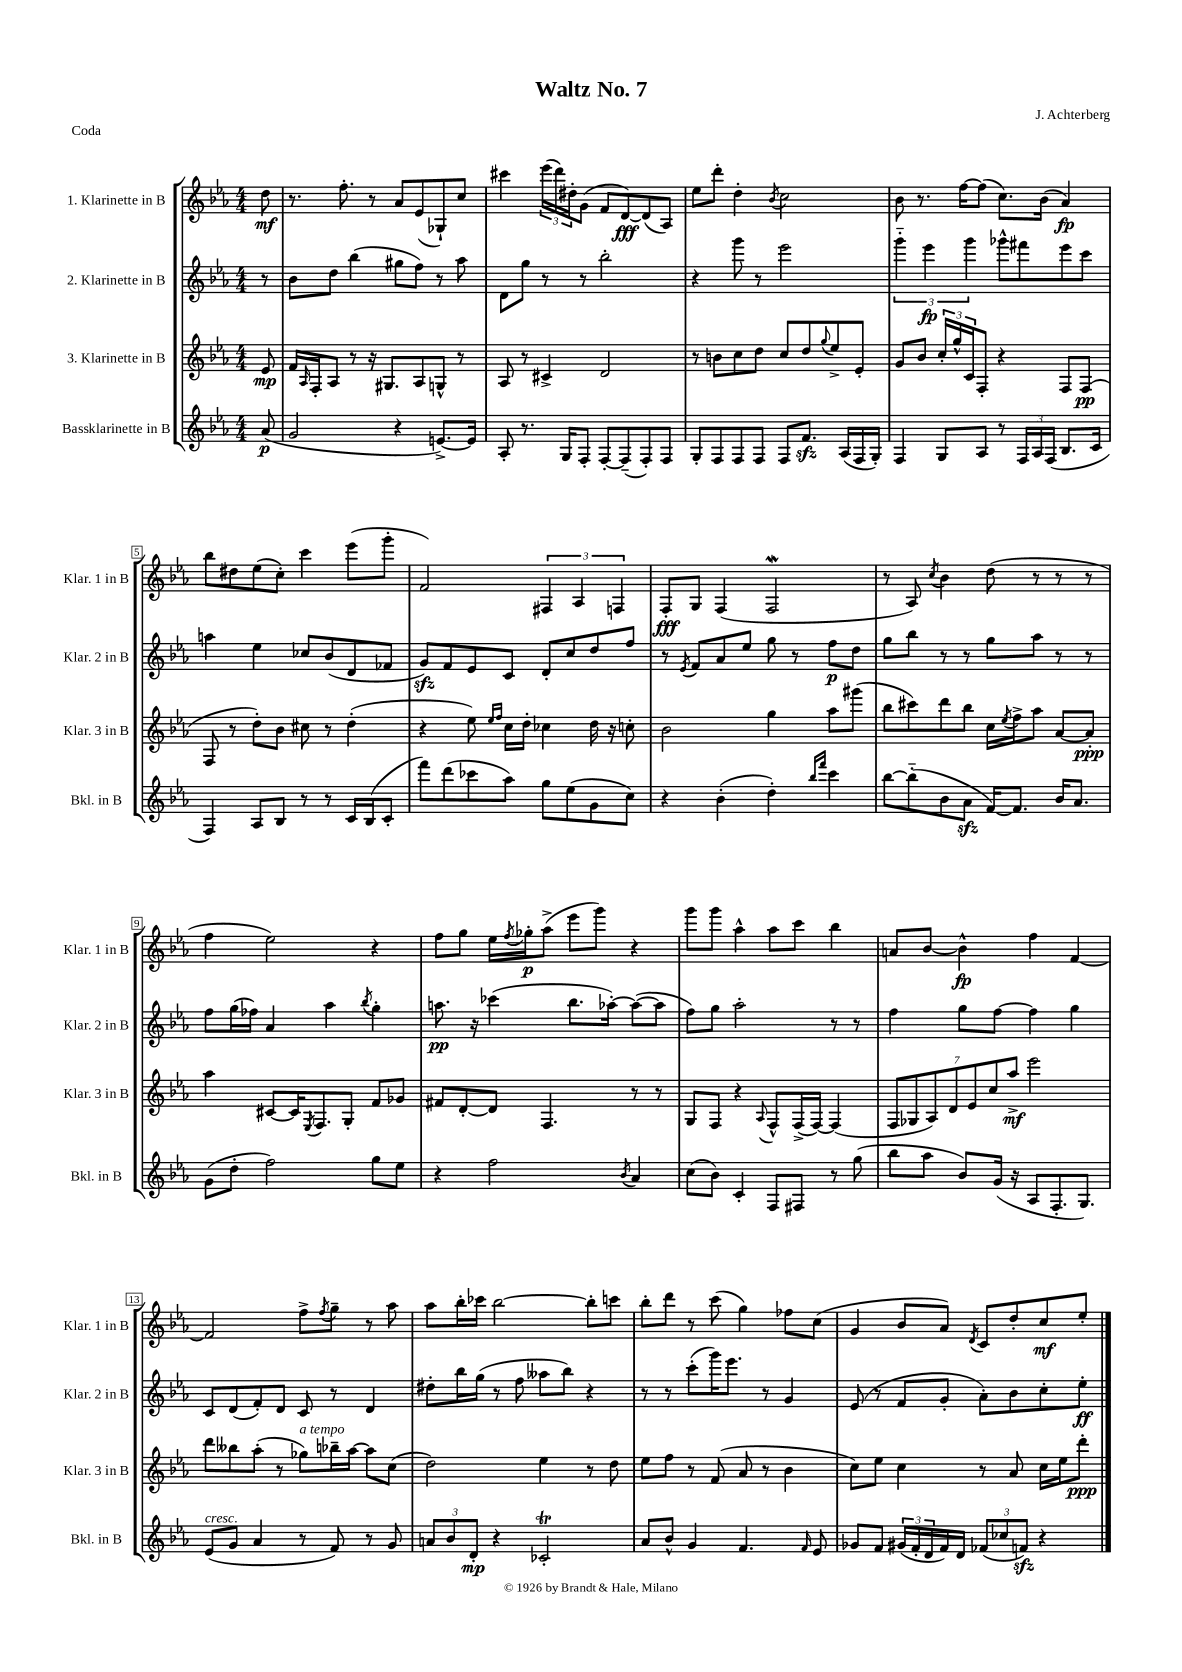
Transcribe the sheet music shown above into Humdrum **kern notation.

**kern	**dynam	**kern	**dynam	**kern	**dynam	**kern	**dynam
*part4	*part4	*part3	*part3	*part2	*part2	*part1	*part1
*staff4	*staff4	*staff3	*staff3	*staff2	*staff2	*staff1	*staff1
*I"Bassklarinette in B	*	*I"3. Klarinette in B	*	*I"2. Klarinette in B	*	*I"1. Klarinette in B	*
*I'Bkl. in B	*	*I'Klar. 3 in B	*	*I'Klar. 2 in B	*	*I'Klar. 1 in B	*
*clefG2	*	*clefG2	*	*clefG2	*	*clefG2	*
*k[b-e-a-]	*	*k[b-e-a-]	*	*k[b-e-a-]	*	*k[b-e-a-]	*
*M4/4	*	*M4/4	*	*M4/4	*	*M4/4	*
=	=	=	=	=	=	=	=
(8a-/	p	8e-/	mp	8r	.	8dd\	mf
=1	=1	=1	=1	=1	=1	=1	=1
2g/	.	16f/LL	.	8b-\L	.	8.r	.
.	.	16qqA-/	.	.	.	.	.
.	.	16F'/J	.	.	.	.	.
.	.	8A-/J	.	8dd\J	.	.	.
.	.	.	.	.	.	8.ff'\	.
.	.	8r	.	(4bb-\	.	.	.
.	.	16r	.	.	.	8r	.
.	.	8.G#X/L	.	.	.	.	.
4r	.	.	.	8gg#X\L	.	8a-/L	.
.	.	8A-/	.	8ff\J)	.	(8e-/	.
[8.en^/L)	.	8Gn^^/J	.	8r	.	8G-X`/)	.
.	.	8r	.	8aa-\	.	8cc/J	.
16e/Jk]	.	.	.	.	.	.	.
=2	=2	=2	=2	=2	=2	=2	=2
8A-'/	.	8A-/	.	8d\L	.	4ccc#X\	.
8.r	.	8r	.	8gg\J	.	.	.
.	.	4c#X^/	.	8r	.	(24eee-\LL	.
.	.	.	.	.	.	24ddd\)	.
16G/KL	.	.	.	.	.	.	.
.	.	.	.	.	.	24dd#X'\J	.
8F'/J	.	.	.	8r	.	(8g\J	.
[8F'/L	.	2d/	.	2bb-'\	.	8f/L	.
(8F~/]	.	.	.	.	.	[8d/)	fff
8F'/)	.	.	.	.	.	(8d/]	.
8F/J	.	.	.	.	.	8A-/J)	.
=3	=3	=3	=3	=3	=3	=3	=3
8G'/L	.	8r	.	4r	.	8ee-\L	.
8F/	.	8bn\L	.	.	.	8ddd'\J	.
8F/	.	8cc\	.	8ggg\	.	4dd'\	.
8F/J	.	8dd\J	.	8r	.	.	.
.	.	.	.	.	.	8qb-/	.
8F/L	.	8cc/L	.	2eee-\	.	2cc\	.
8.fzz/J	.	8dd/	.	.	.	.	.
.	.	8qqgg/	.	.	.	.	.
.	.	8ee-^/	.	.	.	.	.
(16A-/LL	.	.	.	.	.	.	.
16F/	.	8e-'/J	.	.	.	.	.
16G'/JJ)	.	.	.	.	.	.	.
=4	=4	=4	=4	=4	=4	=4	=4
4F/	.	8g/L	.	6ggg\	.	8b-\	.
.	.	8b-/J	.	.	.	8.r	.
.	.	.	.	6eee-\	fp	.	.
8G/L	.	24cc'/LL	.	.	.	.	.
.	.	24gg^^/	.	.	.	.	.
.	.	.	.	.	.	[16ff\KL	.
.	.	24c/J	.	6ggg\	.	.	.
8A-/J	.	8F'/J	.	.	.	(8ff\J]	.
8r	.	4r	.	8ggg-X^^\L	.	8.cc\L)	.
24F/LL	.	.	.	8fff#X\	.	.	.
24A-/	.	.	.	.	.	.	.
.	.	.	.	.	.	(16b-\Jk	.
(24F/JJ	.	.	.	.	.	.	.
8.B-/L	.	8F/L	.	8eee-\	.	4a-/)	fp
.	.	(8F/J	pp	8ccc\J	.	.	.
16c/Jk	.	.	.	.	.	.	.
!!LO:LB:g=z
=5	=5	=5	=5	=5	=5	=5	=5
4F/)	.	8F/	.	4aan\	.	8bb-\L	.
.	.	8r	.	.	.	8dd#X\	.
8A-/L	.	8dd'\L)	.	4ee-\	.	(8ee-\	.
8B-/J	.	8b-\J	.	.	.	8cc'\J)	.
8r	.	8cc#X\	.	8cc-X/L	.	4ccc\	.
8r	.	8r	.	(8b-/	.	.	.
16c/LL	.	(4dd'\	.	8d/	.	(8eee-\L	.
(16B-/J	.	.	.	.	.	.	.
8c'/J	.	.	.	8f-X/J	.	8ggg'\J	.
=6	=6	=6	=6	=6	=6	=6	=6
8fff\L)	.	4r	.	8gzz/L)	.	2f/)	.
(8ddd\	.	.	.	8f/	.	.	.
8ccc-X\	.	8ee-\)	.	8e-/	.	.	.
.	.	16qqee-/LL	.	.	.	.	.
.	.	16qqff/JJ	.	.	.	.	.
8aa-\J)	.	16cc\LL	.	8c/J	.	.	.
.	.	16dd'\JJ	.	.	.	.	.
8gg\L	.	4cc-X\	.	8d'/L	.	6F#X/	.
(8ee-\	.	.	.	8cc/	.	.	.
.	.	.	.	.	.	6A-/	.
8g\	.	16dd\	.	8dd/	.	.	.
.	.	16r	.	.	.	.	.
.	.	.	.	.	.	6Fn/	.
8cc\J)	.	8ccn'\	.	8ff/J	.	.	.
=7	=7	=7	=7	=7	=7	=7	=7
4r	.	2b-\	.	8r	.	8F'/L	fff
.	.	.	.	8qe-/	.	.	.
.	.	.	.	8f/L	.	8G/J	.
(4b-'\	.	.	.	8a-/	.	(4F/	.
.	.	.	.	8ee-/J	.	.	.
4dd'\)	.	4gg\	.	8gg\	.	2FW/	.
.	.	.	.	8r	.	.	.
16qqbb-/LL	.	.	.	.	.	.	.
16qqfff/JJ	.	.	.	.	.	.	.
4ccc\	.	8aa-\L	.	8ff\L	p	.	.
.	.	(8ggg#X\J	.	8dd\J	.	.	.
=8	=8	=8	=8	=8	=8	=8	=8
[8bb-\L	.	8bb-\L	.	8gg\L	.	8r	.
(8bb-\]	.	8ccc#X\)	.	8bb-\J	.	8A-/)	.
.	.	.	.	.	.	8qcc/	.
8b-\	.	8ddd\	.	8r	.	4b-\	.
8a-zz\J	.	8bb-\J	.	8r	.	.	.
[16f/KL)	.	16cc\LL	.	8gg\L	.	(8dd\	.
.	.	8qee-/	.	.	.	.	.
8.f/J]	.	16ff^\J	.	.	.	.	.
.	.	8aa-\J	.	8aa-\J	.	8r	.
16b-/KL	.	[8a-/L	.	8r	.	8r	.
8.a-/J	.	.	.	.	.	.	.
.	.	8a-'/J]	ppp	8r	.	8r	.
!!LO:LB:g=z
=9	=9	=9	=9	=9	=9	=9	=9
(8g\L	.	4aa-\	.	8ff\L	.	4ff\	.
8dd'\J	.	.	.	(16gg\L	.	.	.
.	.	.	.	16ff-X\JJ)	.	.	.
2ff\)	.	[8c#X/L	.	4a-/	.	2ee-\)	.
.	.	16c#/K]	.	.	.	.	.
.	.	8qE-/	.	.	.	.	.
.	.	8.F/	.	.	.	.	.
.	.	.	.	4aa-\	.	.	.
.	.	8G'/J	.	.	.	.	.
.	.	.	.	8qbb-/	.	.	.
8gg\L	.	8f/L	.	4gg'\	.	4r	.
8ee-\J	.	8g-X/J	.	.	.	.	.
=10	=10	=10	=10	=10	=10	=10	=10
4r	.	8f#X/L	.	8.aan\	pp	8ff\L	.
.	.	[8d'/	.	.	.	8gg\J	.
.	.	.	.	16r	.	.	.
2ff\	.	8d/J]	.	(4ccc-X\	.	16ee-\LL	.
.	.	.	.	.	.	8qff/	.
.	.	.	.	.	.	16gg-X'\J	p
.	.	4.F/	.	.	.	(8aa-^\J	.
.	.	.	.	8.bb-\L	.	8eee-\L	.
.	.	.	.	.	.	8ggg\J)	.
.	.	.	.	[16aa-X'\Jk)	.	.	.
8qb-/	.	.	.	.	.	.	.
4a-/	.	8r	.	(8aa-\L_	.	4r	.
.	.	8r	.	8aa-\J]	.	.	.
=11	=11	=11	=11	=11	=11	=11	=11
(8cc\L	.	8G/L	.	8ff\L)	.	8ggg\L	.
8b-\J)	.	8F/J	.	8gg\J	.	8ggg\J	.
4c'/	.	4r	.	2aa-'\	.	4aa-^^\	.
.	.	8qqA-/	.	.	.	.	.
8F/L	.	8F^^/L	.	.	.	8aa-\L	.
8F#X/J	.	(16F^/L	.	.	.	8ccc\J	.
.	.	[16F/JJ)	.	.	.	.	.
8r	.	(4F/]	.	8r	.	4bb-\	.
(8gg\	.	.	.	8r	.	.	.
=12	=12	=12	=12	=12	=12	=12	=12
8bb-\L	.	14F/L	.	4ff\	.	8an/L	.
.	.	14G-X/	.	.	.	.	.
8aa-\J	.	.	.	.	.	[8b-/J	.
.	.	14A-/)	.	.	.	.	.
.	.	14d/	.	.	.	.	.
8b-/L)	.	.	.	8gg\L	.	4b-^^\]	fp
.	.	14e-/	.	.	.	.	.
.	.	14cc/	.	.	.	.	.
(16g/Jk	.	.	.	[8ff\J	.	.	.
.	.	14aa-^/J	mf	.	.	.	.
16r	.	.	.	.	.	.	.
8A-/L	.	2eee-\	.	4ff\]	.	4ff\	.
8.F'/	.	.	.	.	.	.	.
.	.	.	.	4gg\	.	[4f/	.
8.G/J)	.	.	.	.	.	.	.
!!LO:LB:g=z
=13	=13	=13	=13	=13	=13	=13	=13
!LO:TX:a:i:t=cresc.	!	!	!	!	!	!	!
(8e-/L	.	8ddd\L	.	8c/L	.	2f/]	.
8g/J	.	8bb--X\	.	(8d/	.	.	.
4a-/	.	(8aa-'\J	.	8f'/)	.	.	.
.	.	8r	.	8d/J	.	.	.
!	!	!LO:TX:a:i:t=a tempo	!	!	!	!	!
8r	.	8gg-X\L)	.	8c/	.	8ff^\L	.
.	.	.	.	.	.	8qff/	.
8f/)	.	16bb-X~\L	.	8r	.	8gg~\J	.
.	.	[16aa-\JJ	.	.	.	.	.
8r	.	8aa-\L]	.	4d/	.	8r	.
8g/	.	(8cc\J	.	.	.	8aa-\	.
=14	=14	=14	=14	=14	=14	=14	=14
12an/L	.	2dd\)	.	8dd#X'\L	.	8aa-\L	.
12b-/	.	.	.	.	.	.	.
.	.	.	.	16bb-\L	.	16bb-'\L	.
12d'/J	mp	.	.	.	.	.	.
.	.	.	.	(16gg\JJ	.	16ccc-X\JJ	.
4r	.	.	.	8r	.	[2bb-\	.
.	.	.	.	8ff\	.	.	.
2c-XT'/	.	4ee-\	.	8aa--X\L	.	.	.
.	.	.	.	8bb-\J)	.	.	.
.	.	8r	.	4r	.	8bb-'\L]	.
.	.	8dd\	.	.	.	8cccn\J	.
=15	=15	=15	=15	=15	=15	=15	=15
8a-/L	.	8ee-\L	.	8r	.	8bb-'\L	.
8b-^^/J	.	8ff\J	.	8r	.	8ddd\J	.
4g/	.	8r	.	(8ccc'\L	.	8r	.
.	.	(8f/	.	16ggg\K)	.	(8ccc\	.
.	.	.	.	8.eee-\J	.	.	.
4.f/	.	8a-/	.	.	.	4gg\)	.
.	.	8r	.	8r	.	.	.
.	.	4b-\	.	4g/	.	8ff-X\L	.
16qqf/	.	.	.	.	.	.	.
8e-/	.	.	.	.	.	(8cc\J	.
=16	=16	=16	=16	=16	=16	=16	=16
8g-X/L	.	8cc\L)	.	(8e-/	.	4g/	.
8f/J	.	8ee-\J	.	8r	.	.	.
(24g#X/LL	.	4cc\	.	8f/L	.	8b-/L	.
24f'/	.	.	.	.	.	.	.
24d/	.	.	.	.	.	.	.
16f/)	.	.	.	8g'/J	.	8a-/J)	.
16d/JJ	.	.	.	.	.	.	.
.	.	.	.	.	.	8qd/	.
(12f-X/L	.	8r	.	8a-'\L)	.	8c/L	.
12cc-X/	.	.	.	.	.	.	.
.	.	8a-/	.	8b-\	.	8dd'/	.
12fnzz/J)	.	.	.	.	.	.	.
4r	.	16cc\LL	.	8cc'\	.	8cc/	mf
.	.	16ee-\J	.	.	.	.	.
.	.	8ddd'\J	ppp	8ee-'\J	ff	8ee-'/J	.
==	==	==	==	==	==	==	==
*-	*-	*-	*-	*-	*-	*-	*-
